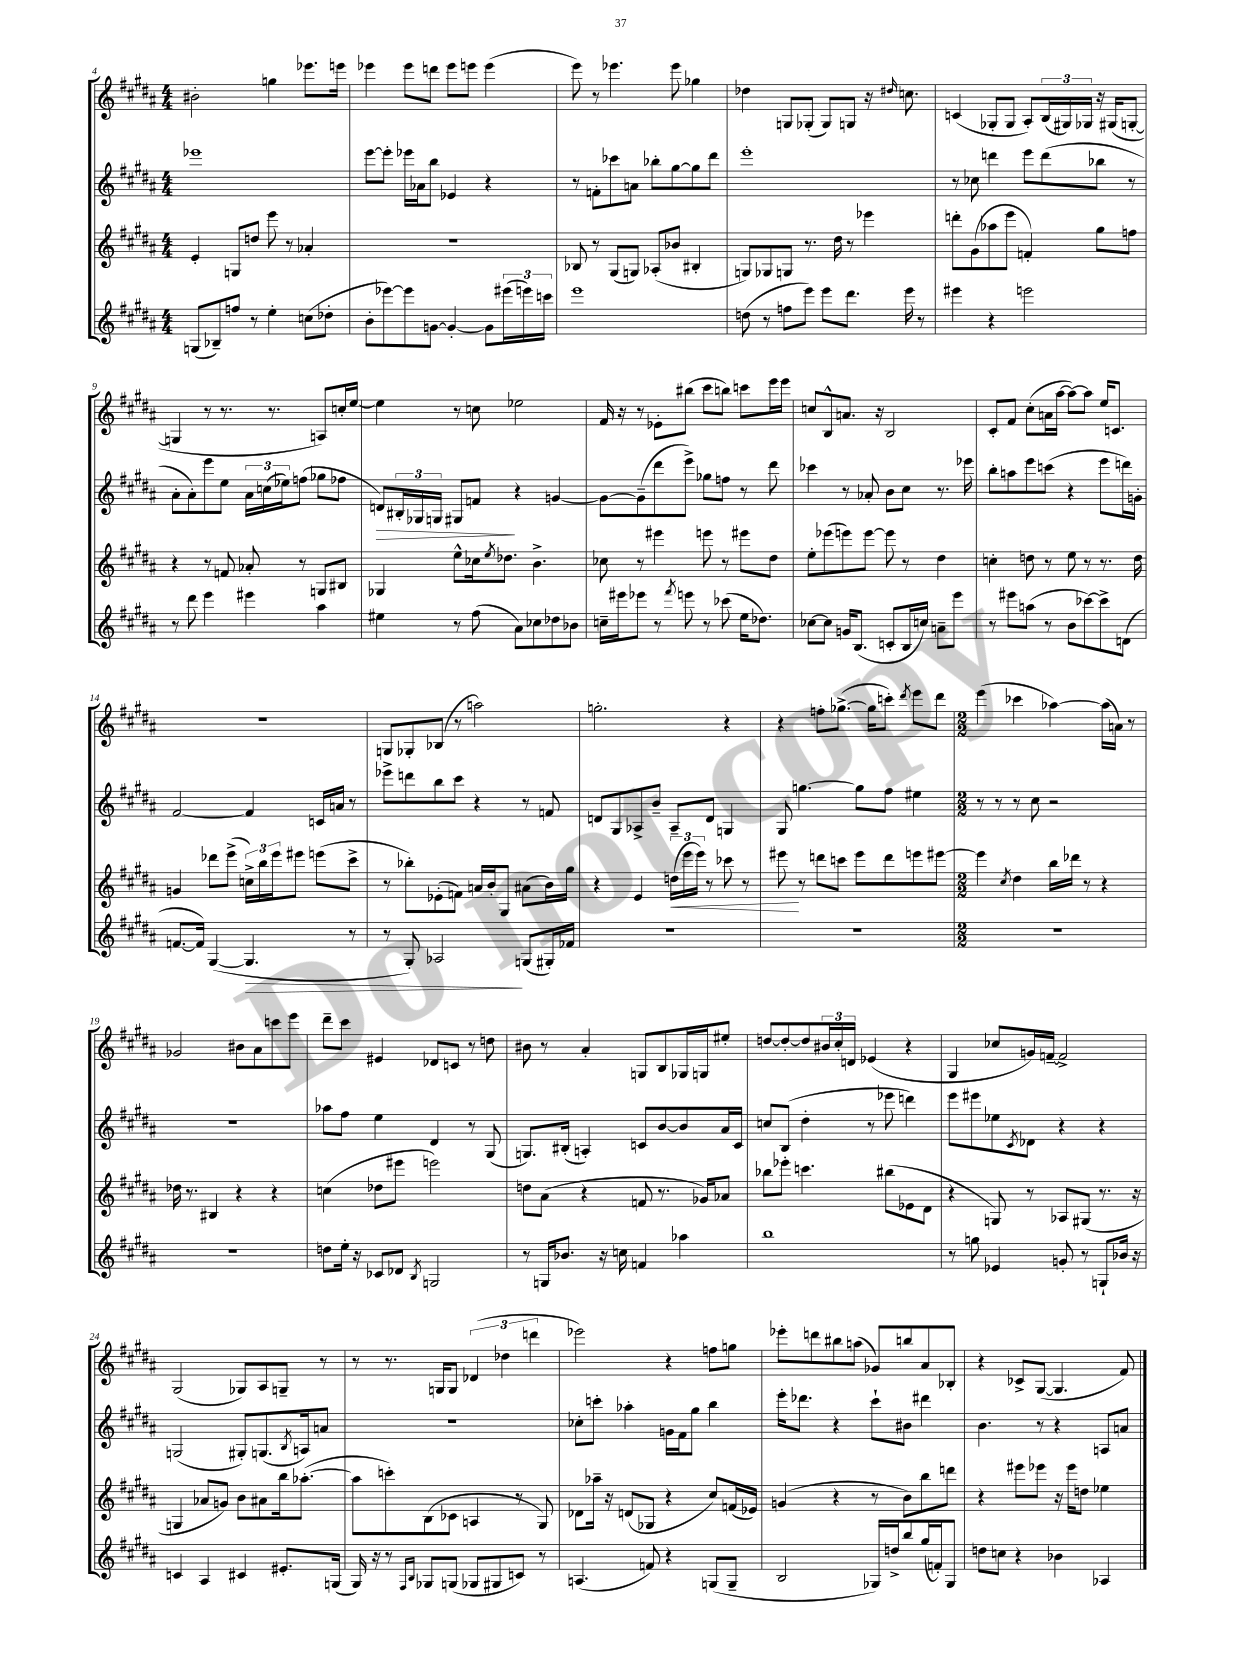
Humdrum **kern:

**kern	**kern	**kern	**kern
*staff4	*staff3	*staff2	*staff1
*clefG2	*clefG2	*clefG2	*clefG2
*k[f#c#g#d#a#]	*k[f#c#g#d#a#]	*k[f#c#g#d#a#]	*k[f#c#g#d#a#]
*M4/4	*M4/4	*M4/4	*M4/4
(8G	4e'	1eee-	2b#'
8B-~)	.	.	.
8ff	8G	.	.
8r	8dd	.	.
4ee'	8eee	.	4gg
.	8r	.	.
(8cc	4a-'	.	8.eee-
8dd-'	.	.	.
.	.	.	16eee
=	=	=	=
8b'	1r	[8eee	4eee-
[8eee-)	.	8eee']	.
8eee-]	.	16eee-	8eee-
.	.	16a-	.
[8g	.	8bb	8ddd
4g'_	.	4e-	8eee-
.	.	.	8eee
8g]	.	4r	(4eee
(24eee#	.	.	.
24eee)	.	.	.
24ccc	.	.	.
=	=	=	=
1eee	8B-	8r	8eee)
.	8r	8f'	8r
.	(8G#	8ccc-	4.eee-
.	8G)	8a	.
.	(8A-'	8bb-'	.
.	8b-	[8gg#	8eee-
.	4B#'	8gg#]	4gg-
.	.	8ddd#	.
=	=	=	=
(8dd	8G)	1eee'	4dd-
8r	8G-	.	.
8ff	8G	.	8G
8eee)	8.r	.	(8G-'
8eee	.	.	8G-)
.	16dd#	.	.
8.ddd#	8r	.	8G
.	4eee-	.	16r
.	.	.	16qqdd#
16eee	.	.	8.cc
8r	.	.	.
=	=	=	=
4eee#	8ddd'	8r	(4c
.	(8g#	8cc-	.
4r	8aa-	4ddd	8G-'
.	8eee	.	8G-
2eee	4f')	8eee	8A#')
.	.	(8ddd	(24B
.	.	.	24G#)
.	.	.	24G-
.	8gg#	8bb-	16r
.	.	.	(16G#
.	8ff	8r	[8G'
=	=	=	=
8r	4r	8a#'	4G]
8ddd#	.	8a#')	.
4eee	8r	8eee	8r
.	8f	8ee	8.r
4eee#	8a-'	24a#	.
.	.	(24cc	.
.	.	.	8.r
.	.	24ee-)	.
.	8r	(8ff	.
4aa#	8G	8gg-	8A)
.	8B#	8ff-	16cc'
.	.	.	[16ee
=	=	=	=
4ee#	4G-	8d)	4ee]
.	.	24B#'	.
.	.	24G-	.
.	.	24G	.
8r	8ee^^	8G#	8r
(8ff#	16cc-	8f	8cc
.	8qee	.	.
.	8.dd-	.	.
8a#)	.	4r	2ee-
8cc-	4.b^	.	.
8dd-	.	[4g	.
8b-	.	.	.
=	=	=	=
16cc~	8cc-	8g_	16f#
16eee#	.	.	16r
8eee-	8r	(8g~]	8r
8r	4eee#	8ddd#	8e-'
8qfff#	.	.	.
8eee	.	8eee^)	(8bb#
8r	8eee	8gg-	8ccc#
(8ccc-	8r	8ff	8bb)
16ee	8eee#	8r	8ccc
8.dd-)	.	.	.
.	8dd#	8ddd#	16eee
.	.	.	16eee
=	=	=	=
[8cc-	8ee'	4ccc-	8cc
8cc-]	(8eee-	.	8B^^
16g	8eee)	8r	8.a
(8.B	.	.	.
.	[8eee	8a-'	.
.	.	.	16r
8c'	8eee]	8b	2B
16B	8r	8cc#	.
16cc)	.	.	.
8a~	4dd#	8.r	.
8eee	.	.	.
.	.	16eee-	.
=	=	=	=
8r	4cc'	8bb'	8c#'
8eee#	.	8aa	8f#
(8aa	8dd	8eee	(8cc#'
8r	8r	(8ccc	16a
.	.	.	[16aa#
8b	8ee	4r	8aa#_)
[8ccc-)	8r	.	8aa#]
8ccc-^]	8.r	8eee	16ee
.	.	.	8.c
(8d	.	16ddd)	.
.	16dd	16g'	.
=	=	=	=
[8.f	4g	[2f#	1r
16f])	.	.	.
([4G#	8ddd-	.	.
.	(8eee^	.	.
4.G#]	24cc^)	4f#]	.
.	24bb	.	.
.	24eee	.	.
.	8eee#	.	.
.	(8eee	16c	.
.	.	16a	.
8r	8ccc#^	8r	.
=	=	=	=
8r	8r	8eee-^	8G
8G#')	8bb-')	8ddd	8G-'
2A-	(8e-'	8bb	(8B-
.	8f)	8ccc#	8r
.	16a	4r	2aa)
.	16b'	.	.
.	8G#	.	.
(8G	(8a#	8r	.
16G#')	16b)	8f	.
16f-	16gg#	.	.
=	=	=	=
1r	4r	8d	2.gg'
.	.	8G#	.
.	4e	8A-^	.
.	.	8b~	.
.	(24dd	8A-~	.
.	24eee	.	.
.	24eee)	.	.
.	8r	8d	.
.	8ccc-	4G	4r
.	8r	.	.
=	=	=	=
1r	8eee#	8G#	4r
.	8r	[4.gg	.
.	8ddd	.	8ff'
.	8ccc	.	([8.gg-^
.	8eee#	8gg]	.
.	.	.	16gg-]
.	8ddd	8ff#	8ccc')
.	.	.	8qddd#
.	8eee	4ee#	8eee
.	[8eee#	.	8ddd#
=	=	=	=
*M2/2	*M2/2	*M2/2	*M2/2
1r	4eee#]	8r	(4eee
.	.	8r	.
.	8qcc#	.	.
.	4dd#	8r	4ccc-
.	.	8cc#	.
.	16bb	2r	[4aa-)
.	16ddd-	.	.
.	8r	.	.
.	4r	.	(16aa-]
.	.	.	16a)
.	.	.	8r
=	=	=	=
1r	16dd-	1r	2g-
.	8.r	.	.
.	4B#	.	.
.	4r	.	8b#
.	.	.	8a#
.	4r	.	8ccc
.	.	.	8eee
=	=	=	=
8dd	(4cc	8aa-	8ddd#~
16ee'	.	8ff#	8ccc#
16r	.	.	.
8c-	8dd-	4ee	4e#
8d-	8eee#	.	.
8qB	.	.	.
2G	2eee)	4d#	8d-
.	.	.	8c
.	.	8r	8r
.	.	(8G#	8dd
=	=	=	=
8r	8dd	8.G)	8b#
16G	(8a#	.	8r
8.b-	.	(16B#'	.
.	4r	4A')	4a#'
16r	.	.	.
16cc	.	.	.
4f	8f	8c	8G
.	8.r	[8b	8B
4aa-	.	8b]	16G-
.	16g-)	.	16G
.	8a-	16a#	8ee#'
.	.	16c	.
=	=	=	=
1bb	8bb-	8cc	[8dd
.	8eee-'	(8B	8dd'_
.	4.ccc	4dd#'	8dd]
.	.	.	24b#
.	.	.	24cc#'
.	.	.	24d
.	.	8r	(4e-
.	(8bb#	8eee-	.
.	8e-	4ddd)	4r
.	8d#	.	.
=	=	=	=
8r	4r	8eee	4G#
8gg	.	8eee#	.
4e-	8G)	8ee-	8cc-
.	.	8qc#	.
.	8r	8d-	16g)
.	.	.	[16f~
8g'	8A-	4r	2f^]
8r	(8G#	.	.
8G`	8.r	4r	.
16b-	.	.	.
16r	16r	.	.
=	=	=	=
4c	4G	(2G	(2G#
4A#	8a-	.	.
.	8g)	.	.
4c#	8b	8G#')	8G-)
.	8a#	(8.G	8A#
8.e#'	16bb	.	8G~
.	.	8qB	.
.	([8.aa-'	16A)	.
.	.	8a	8r
(16G	.	.	.
=	=	=	=
16G#)	8aa-]	1r	8r
16r	.	.	.
8r	8ccc')	.	8.r
16qqF#	.	.	.
16qqB	.	.	.
8G-	(8B	.	.
.	.	.	16G
(8G	8c-	.	8G
8G-	4A	.	(6d-
8G#	.	.	.
.	.	.	6dd-
8c)	8r	.	.
.	.	.	6ddd
8r	8G#)	.	.
=	=	=	=
(4.A	8d-	8cc-'	2eee-)
.	16aa-~	8ccc'	.
.	16r	.	.
.	(8d	4aa-'	.
8f)	8G-	.	.
4r	4r	16g	4r
.	.	16f#	.
.	.	8gg#	.
(8G	8cc#)	4bb	8ff
8G~	(16f	.	8gg
.	16e-)	.	.
=	=	=	=
2B	(4g	16eee'	8eee-'
.	.	8.ddd-	.
.	.	.	8ddd
.	4r	4r	8bb#
.	.	.	(8aa
16G-)	8r	8ccc#`	8g-)
16dd^	.	.	.
8bb	8b)	8b#	8bb
(16gg#	8bb	4ddd#	8a#
16f')	.	.	.
8G-	8ddd	.	8B-'
=	=	=	=
8dd	4r	4.b	4r
8cc	.	.	.
4r	8eee#	.	8c-^
.	8eee-	8r	([8G#
4b-	16r	4r	4.G#]
.	16eee-	.	.
.	8dd	.	.
4A-	4ee-	8A	.
.	.	8a	8f#)
==	==	==	==
*-	*-	*-	*-
